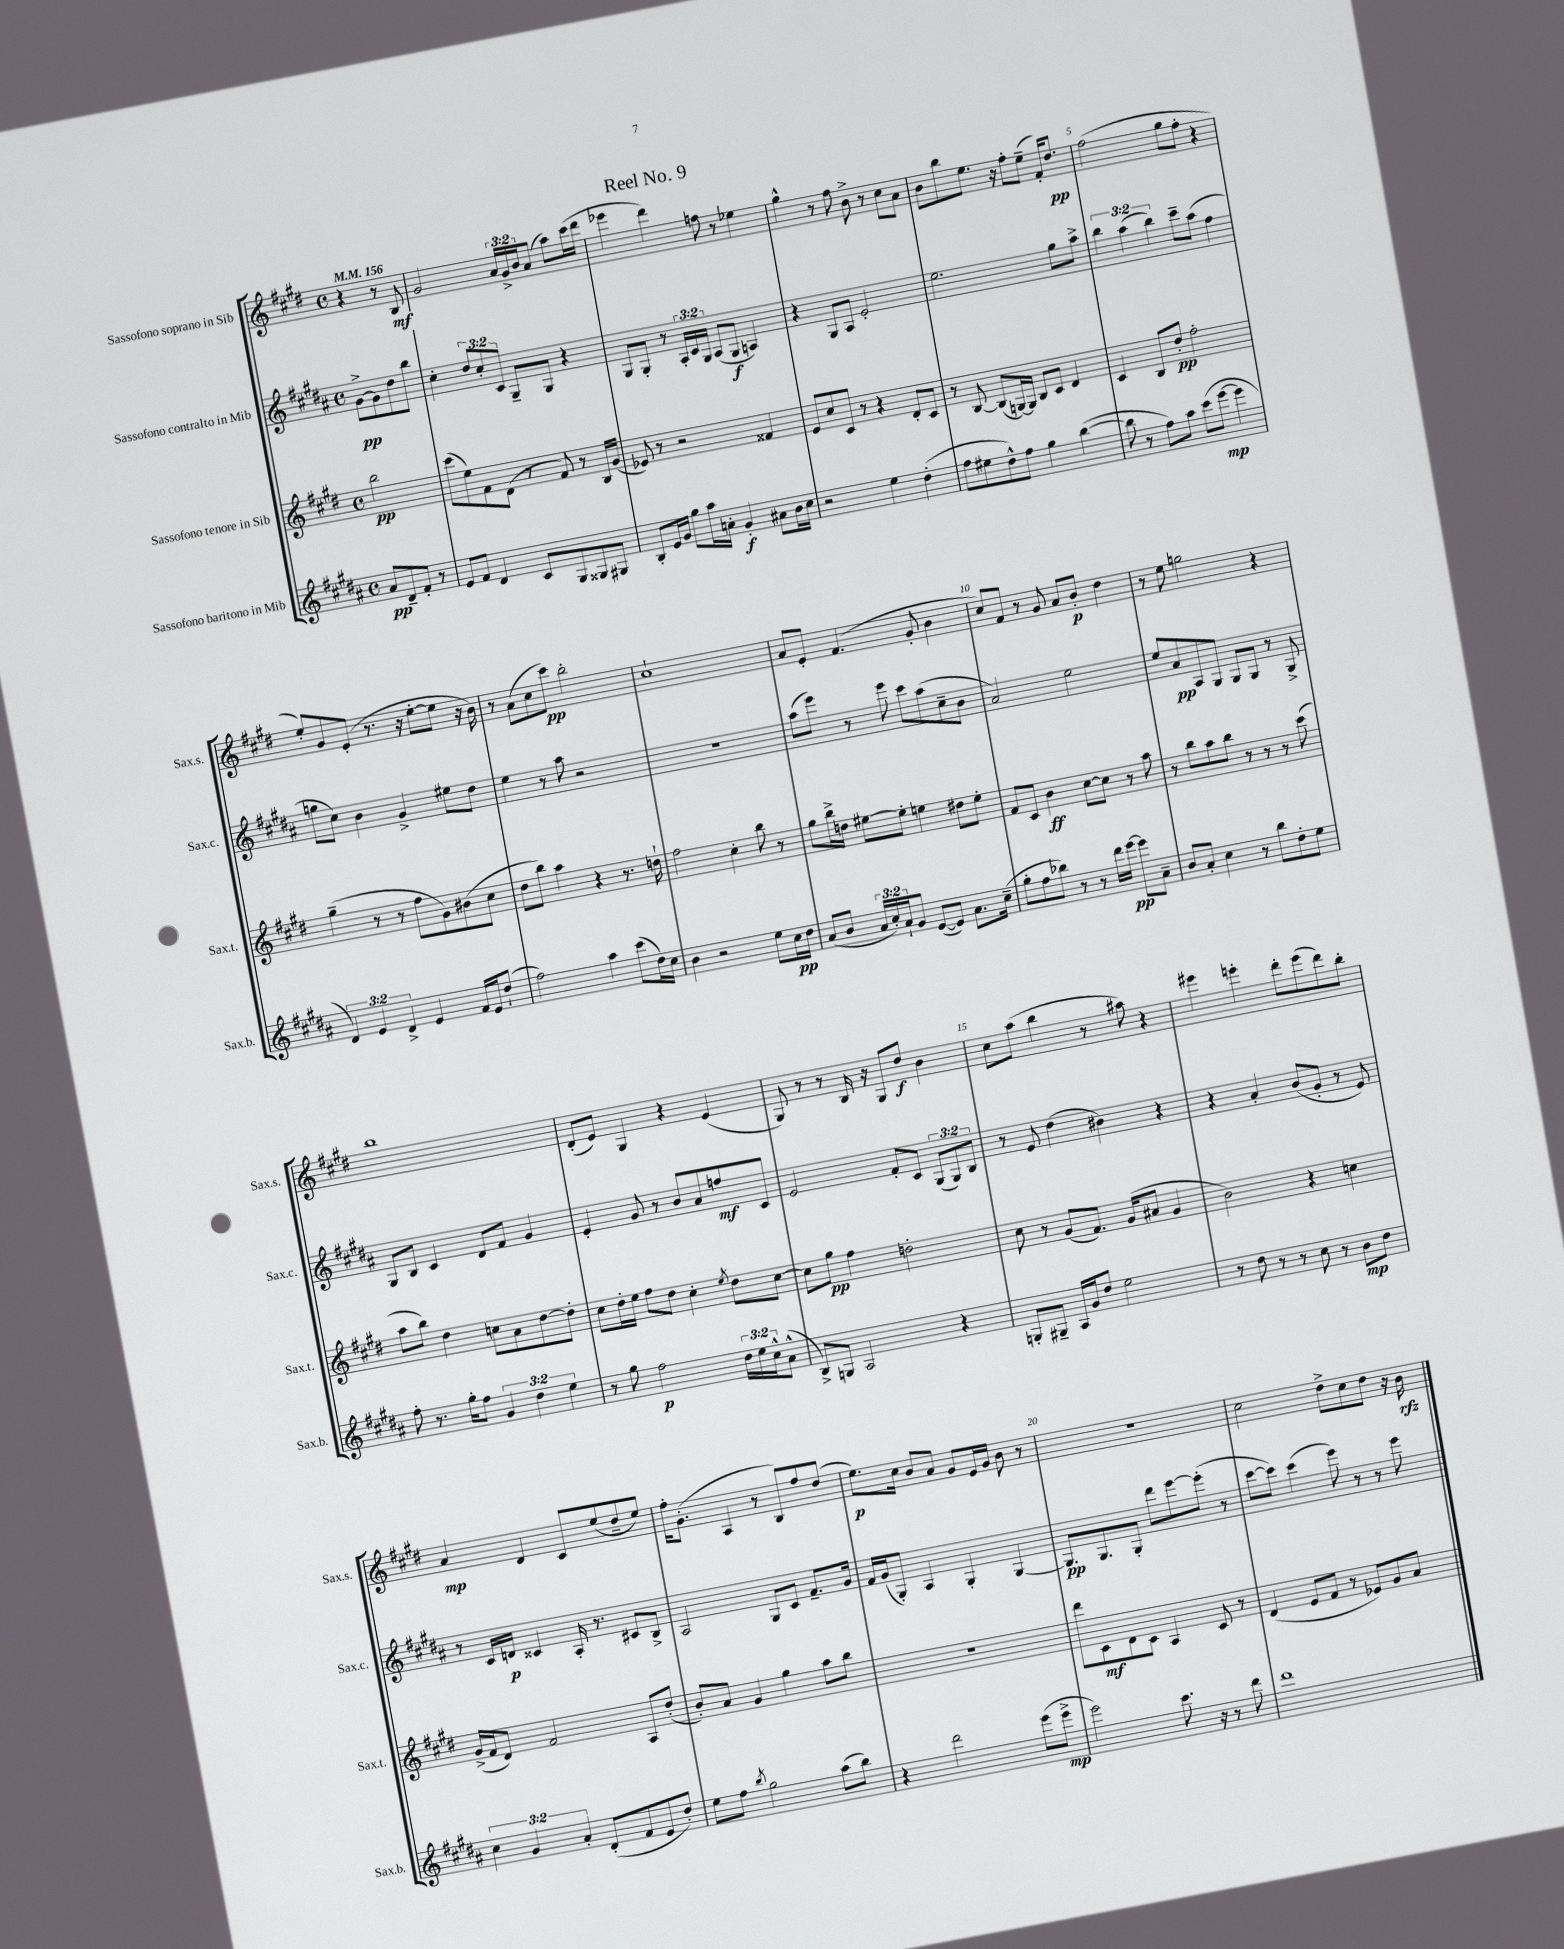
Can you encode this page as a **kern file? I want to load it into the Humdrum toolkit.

**kern	**dynam	**kern	**dynam	**kern	**dynam	**kern	**dynam
*part4	*part4	*part3	*part3	*part2	*part2	*part1	*part1
*staff4	*staff4	*staff3	*staff3	*staff2	*staff2	*staff1	*staff1
*I"Sassofono baritono in Mib	*	*I"Sassofono tenore in Sib	*	*I"Sassofono contralto in Mib	*	*I"Sassofono soprano in Sib	*
*I'Sax.b.	*	*I'Sax.t.	*	*I'Sax.c.	*	*I'Sax.s.	*
*clefG2	*	*clefG2	*	*clefG2	*	*clefG2	*
*k[f#c#g#d#a#]	*	*k[f#c#g#d#]	*	*k[f#c#g#d#a#]	*	*k[f#c#g#d#]	*
*M4/4	*	*M4/4	*	*M4/4	*	*M4/4	*
*met(c)	*	*met(c)	*	*met(c)	*	*met(c)	*
*MM156	*	*MM156	*	*MM156	*	*MM156	*
=	=	=	=	=	=	=	=
8a#/L	pp	2bb\	pp	[8g#^\L	pp	4r	.
8d#~/	.	.	.	8g#\]	.	.	.
8f#'/J	.	.	.	8dd#\	.	8r	.
8r	.	.	.	8bb\J	.	8B/	mf
=1	=1	=1	=1	=1	=1	=1	=1
8e/L	.	(8ccc#\L	.	4cc#'\	.	2g#/	.
8f#/J	.	8ee\)	.	.	.	.	.
4d#/	.	8f#\	.	12dd#/L	.	.	.
.	.	.	.	12cc#'/	.	.	.
.	.	(8d#\J	.	.	.	.	.
.	.	.	.	12c#/J	.	.	.
8c#/L	.	8r	.	8G#~/L	.	24a/LL	.
.	.	.	.	.	.	24g#^/	.
.	.	.	.	.	.	24b/J	.
8G#/	.	8f#/)	.	8G#/J	.	(8a/J	.
8G##X/	.	8r	.	4r	.	8aa\L)	.
8G#X/J	.	16B/LL	.	.	.	(16ccc#\L	.
.	.	(16g#/JJ	.	.	.	16ddd#\JJ	.
=2	=2	=2	=2	=2	=2	=2	=2
8B'/L	.	8e-X/)	.	8G#/L	.	4eee-X\	.
16e/L	.	8r	.	8G#'/J	.	.	.
16g#/JJ	.	.	.	.	.	.	.
8gg#\L	.	2r	.	8r	.	4ddd#\)	.
16aa#\L	.	.	.	24A#'/LL	.	.	.
.	.	.	.	24c#/	.	.	.
16an'\JJ	.	.	.	.	.	.	.
.	.	.	.	24G#/JJ	.	.	.
4g#'/	f	.	.	(8A#/L	.	8ffn\	.
.	.	.	.	8G#/J	f	8r	.
8a#X\L	.	4f##X/	.	4An/)	.	4ee-X\	.
16b\L	.	.	.	.	.	.	.
16cc#\JJ	.	.	.	.	.	.	.
=3	=3	=3	=3	=3	=3	=3	=3
2r	.	8e/L	.	4r	.	4gg#^^\	.
.	.	8cc#/	.	.	.	.	.
.	.	8c#/J	.	8G#/L	.	8r	.
.	.	8r	.	8A#/J	.	8ff#\	.
4ee\	.	4r	.	2e'/	.	8b^\	.
.	.	.	.	.	.	8r	.
(4dd#'\	.	8d#'/L	.	.	.	8cc#\L	.
.	.	8c#/J	.	.	.	8a\J	.
=4	=4	=4	=4	=4	=4	=4	=4
8ff#\L	.	8r	.	2.ee\	.	8b\L	.
8ee#X\	.	[8B/	.	.	.	8bb\	.
8dd#^^\)	.	(8B/L]	.	.	.	8.ee\J	.
8ff#\J	.	[16Gn/L)	.	.	.	.	.
.	.	16G/JJ]	.	.	.	16r	.
4gg#\	.	8B/L	.	.	.	8ff#'\L	.
.	.	8c#/J	.	.	.	(8ee~\J	.
([4bb\	.	4d#/	.	8gg#\L	.	16f#'/KL)	.
.	.	.	.	.	.	8.dd#/J	pp
.	.	.	.	8aa#^\J	.	.	.
=5	=5	=5	=5	=5	=5	=5	=5
8bb\]	.	4c#/	.	6bb\	.	(2ff#\	.
8r	.	.	.	.	.	.	.
.	.	.	.	(6aa#\	.	.	.
8ff#\L)	.	8B/L	.	.	.	.	.
.	.	.	.	6bb\)	.	.	.
8aa#\J	.	8dd#'/J	pp	.	.	.	.
(8ccc#\L	.	2ff#'\	.	8ccc#~\L	.	8gg#\L	.
[8eee\J	mp	.	.	(8aa#\J	.	8ff#'\J	.
4eee\]	.	.	.	4ff#\	.	4r	.
!!LO:LB:g=z
=6	=6	=6	=6	=6	=6	=6	=6
6d#/)	.	(4gg#~\	.	8ggn\L	.	8ee'/L)	.
.	.	.	.	8cc#\J)	.	8g#/	.
6e/	.	.	.	.	.	.	.
.	.	8r	.	4b\	.	(8e'/J	.
6d#^/	.	.	.	.	.	.	.
.	.	8r	.	.	.	8.r	.
4e/	.	8ff#\L	.	4g#^/	.	.	.
.	.	.	.	.	.	16r	.
.	.	8g#\)	.	.	.	[8ee'\L	.
16f#/LL	.	(8b#X\	.	8ee#X\L	.	8ee\J]	.
16e/J	.	.	.	.	.	.	.
(8dd#`/J	.	8cc#\J	.	8dd#\J	.	16r	.
.	.	.	.	.	.	16b\)	.
=7	=7	=7	=7	=7	=7	=7	=7
2ff#\)	.	8dd#\L	.	4ee\	.	8r	.
.	.	8bb\J)	.	.	.	(8a\L	.
.	.	4aa\	.	8r	.	8cc#\	.
.	.	.	.	8aa#\	.	8ccc#\J)	pp
4aa#\	.	4r	.	2r	.	2bb'\	.
(8ccc#\L	.	8.r	.	.	.	.	.
16dd#\L)	.	.	.	.	.	.	.
16cc#\JJ	.	16ddn`\	.	.	.	.	.
=8	=8	=8	=8	=8	=8	=8	=8
4b\	.	2ff#\	.	1r	.	1cc#`	.
2r	.	.	.	.	.	.	.
.	.	4cc#'\	.	.	.	.	.
8ee\L	.	8bb\	.	.	.	.	.
16cc#\L	pp	8r	.	.	.	.	.
16dd#\JJ	.	.	.	.	.	.	.
=9	=9	=9	=9	=9	=9	=9	=9
(8a#/L	.	8gg#\L	.	(8aa#\L	.	8a/L	.
8b/J	.	16bb^\L	.	8eee\J)	.	8e'/J	.
.	.	16ddn\JJ	.	.	.	.	.
24a#/LL	.	[8ee#X\L	.	8r	.	(4.f#/	.
24cc#'/)	.	.	.	.	.	.	.
24a#`/J	.	.	.	.	.	.	.
8g#/J	.	8ee#'\J]	.	8eee\	.	.	.
([8e/L	.	4een\	.	8ccc#\L	.	.	.
8e/J])	.	.	.	(8aa#\	.	8g#'/	.
8.a#\L	.	8dd#X\L	.	8cc#~\	.	4b\	.
.	.	8ee'\J	.	8b\J	.	.	.
(16cc#~\Jk	.	.	.	.	.	.	.
=10	=10	=10	=10	=10	=10	=10	=10
8gg#'\L	.	8f#/L	.	2a#/)	.	8cc#/L)	.
8ff#\	.	8c#/J	.	.	.	8f#/J	.
8bb-X\J)	.	4b\	ff	.	.	8r	.
8r	.	.	.	.	.	8g#/	.
8r	.	[8cc#\L	.	2ee\	.	8a/L	.
16ddd#\LL	.	8cc#\J]	.	.	.	8b'/J	p
[16eee\JJ	pp	.	.	.	.	.	.
8eee\L]	.	8r	.	.	.	4dd#\	.
8a#~\J	.	8aa\	.	.	.	.	.
=11	=11	=11	=11	=11	=11	=11	=11
8b/L	.	8r	.	8ee/L	.	8r	.
8a#'/J	.	8bb\L	.	8a#/	pp	8ee\	.
4cc#\	.	8aa\	.	8A#/	.	2ggn\	.
.	.	8bb\J	.	8G#/J	.	.	.
8r	.	8r	.	8G#/L	.	.	.
8bb\L	.	8r	.	8G#/J	.	.	.
8dd#'\	.	8r	.	8r	.	4r	.
8ee\J	.	(8ccc#\	.	8G#^/	.	.	.
!!LO:LB:g=z
=12	=12	=12	=12	=12	=12	=12	=12
8ff#'\	.	8aa\L	.	8G#/L	.	1bb	.
8.r	.	8bb\J)	.	8B/J	.	.	.
.	.	4dd#\	.	4c#/	.	.	.
16gg#'\KL	.	.	.	.	.	.	.
8ff#\J	.	.	.	.	.	.	.
6g#/	.	8ccn\L	.	8d#/L	.	.	.
.	.	8a\	.	8f#/J	.	.	.
6dd#\	.	.	.	.	.	.	.
.	.	[8dd#\	.	4g#/	.	.	.
6ee\	.	.	.	.	.	.	.
.	.	8dd#'\J]	.	.	.	.	.
=13	=13	=13	=13	=13	=13	=13	=13
8r	.	8cc#\L	.	4e'/	.	(8d#'/L	.
8gg#\	.	16dd#'\L	.	.	.	8e/J)	.
.	.	16ee\JJ	.	.	.	.	.
2ff#\	p	8ff#\L	.	8g#/	.	4G#/	.
.	.	8dd#\J	.	8r	.	.	.
.	.	4cc#'\	.	8b/L	.	4r	.
.	.	.	.	8a#/	.	.	.
.	.	8qee/	.	.	.	.	.
24dd#\LL	.	8dd#\L	.	8ffn/	mf	(4e/	.
24ee\	.	.	.	.	.	.	.
24cc#^^\J	.	.	.	.	.	.	.
(8a#^^\J	.	[8cc#\J	.	8c#/J	.	.	.
=14	=14	=14	=14	=14	=14	=14	=14
8B^/L)	.	8cc#\L]	.	2e/	.	8G#/)	.
8Gn/J	.	8gg#\J	pp	.	.	8r	.
2A#/	.	4ff#\	.	.	.	8r	.
.	.	.	.	.	.	16B/	.
.	.	.	.	.	.	16r	.
.	.	2ddn'\	.	8f#'/L	.	8G#/L	.
.	.	.	.	8c#/J	.	8dd#/J	f
4r	.	.	.	(12G#/L	.	4b\	.
.	.	.	.	12G#/)	.	.	.
.	.	.	.	12B/J	.	.	.
=15	=15	=15	=15	=15	=15	=15	=15
8Gn'/L	.	8cc#\	.	8r	.	8cc#\L	.
8G#X~/J	.	8r	.	8e/	.	(8aa\J	.
16A#/LL	.	(8g#/L	.	(4dd#\	.	4bb\	.
16g#/J	.	.	.	.	.	.	.
8dd#/J	.	8.f#/J)	.	.	.	.	.
2ee\	.	.	.	4b#X\)	.	8r	.
.	.	(16g#/KL	.	.	.	.	.
.	.	8a#X/J	.	.	.	8aa#X\)	.
.	.	4g#/	.	4r	.	4r	.
=16	=16	=16	=16	=16	=16	=16	=16
8r	.	2b\)	.	4r	.	4eee#X\	.
8dd#\	.	.	.	.	.	.	.
8r	.	.	.	4a#'/	.	4eeen'\	.
8r	.	.	.	.	.	.	.
8cc#\	.	4r	.	(8b/L	.	8ddd#'\L	.
8r	.	.	.	8g#'/J	.	(8eee\	.
8b\L	mp	4ccn\	.	8r	.	8ddd#\)	.
8dd#\J	.	.	.	8e/)	.	8bb'\J	.
!!LO:LB:g=z
=17	=17	=17	=17	=17	=17	=17	=17
6cc#\	.	(16g#^/LL	.	8r	.	4a/	mp
.	.	16f#/J	.	.	.	.	.
.	.	8d#/J)	.	16c#/LL	.	.	.
6g#/	.	.	.	.	.	.	.
.	.	.	.	16dn/JJ	p	.	.
.	.	2f#/	.	4c##X/	.	4d#/	.
6a#'/	.	.	.	.	.	.	.
(8d#'/L	.	.	.	16A#'/	.	8c#/L	.
.	.	.	.	8.r	.	.	.
8f#/	.	.	.	.	.	(8ee/	.
8e/	.	8A/L	.	8c#X/L	.	8dd#~/	.
8dd#'/J)	.	(8dd#'/J	.	8B^/J	.	8ee/J)	.
=18	=18	=18	=18	=18	=18	=18	=18
8ee\L	.	8b'/L)	.	2A#/	.	16ff#'\KL	.
.	.	.	.	.	.	(8.g#'\J	.
8ff#\J	.	8a/J	.	.	.	.	.
8qbb/	.	.	.	.	.	.	.
2gg#\	.	4g#/	.	.	.	4A/	.
.	.	4gg#\	.	8G#/L	.	8r	.
.	.	.	.	8c#/J	.	8B/L)	.
(8aa#\L	.	8aa\L	.	8.f#~/L	.	8ff#/	.
8bb\J)	.	8bb\J	.	.	.	(8dd#/J	.
.	.	.	.	16g#/Jk	.	.	.
=19	=19	=19	=19	=19	=19	=19	=19
4r	.	1r	.	16f#/LL	.	8.ee\L)	p
.	.	.	.	(16g#/J	.	.	.
.	.	.	.	8G#'/J)	.	.	.
.	.	.	.	.	.	16cc#\Jk	.
2ddd#\	.	.	.	4A#/	.	8b/L	.
.	.	.	.	.	.	8a/J	.
.	.	.	.	4G#'/	.	8g#/L	.
.	.	.	.	.	.	16e/L	.
.	.	.	.	.	.	16g#/JJ	.
(8eee\L	.	.	.	[4G#/	.	8b\	.
8eee^\J	mp	.	.	.	.	8r	.
=20	=20	=20	=20	=20	=20	=20	=20
2eee\)	.	8ddd#\L	.	8.G#/L]	pp	1r	.
.	.	8c#\	mf	.	.	.	.
.	.	.	.	8.G#/	.	.	.
.	.	8d#\	.	.	.	.	.
.	.	8c#\J	.	8G#'/J	.	.	.
8.ccc#\	.	4A/	.	8ddd#\L	.	.	.
.	.	.	.	[8eee\	.	.	.
16r	.	.	.	.	.	.	.
8r	.	8c#/	.	(8eee'\J]	.	.	.
8ddd#\	.	8r	.	8r	.	.	.
=21	=21	=21	=21	=21	=21	=21	=21
1ddd#	.	(4d#/	.	[8ccc#\L	.	2cc#\	.
.	.	.	.	8ccc#\J])	.	.	.
.	.	8e/L	.	(4ccc#\	.	.	.
.	.	8f#/J	.	.	.	.	.
.	.	8r	.	8eee\)	.	8dd#^\L	.
.	.	8e-X/L)	.	8r	.	8cc#\	.
.	.	8g#/	.	8r	.	8dd#\J	.
.	.	8a/J	.	8eee\	.	16r	.
.	.	.	.	.	.	16b\	rfz
==	==	==	==	==	==	==	==
*-	*-	*-	*-	*-	*-	*-	*-
